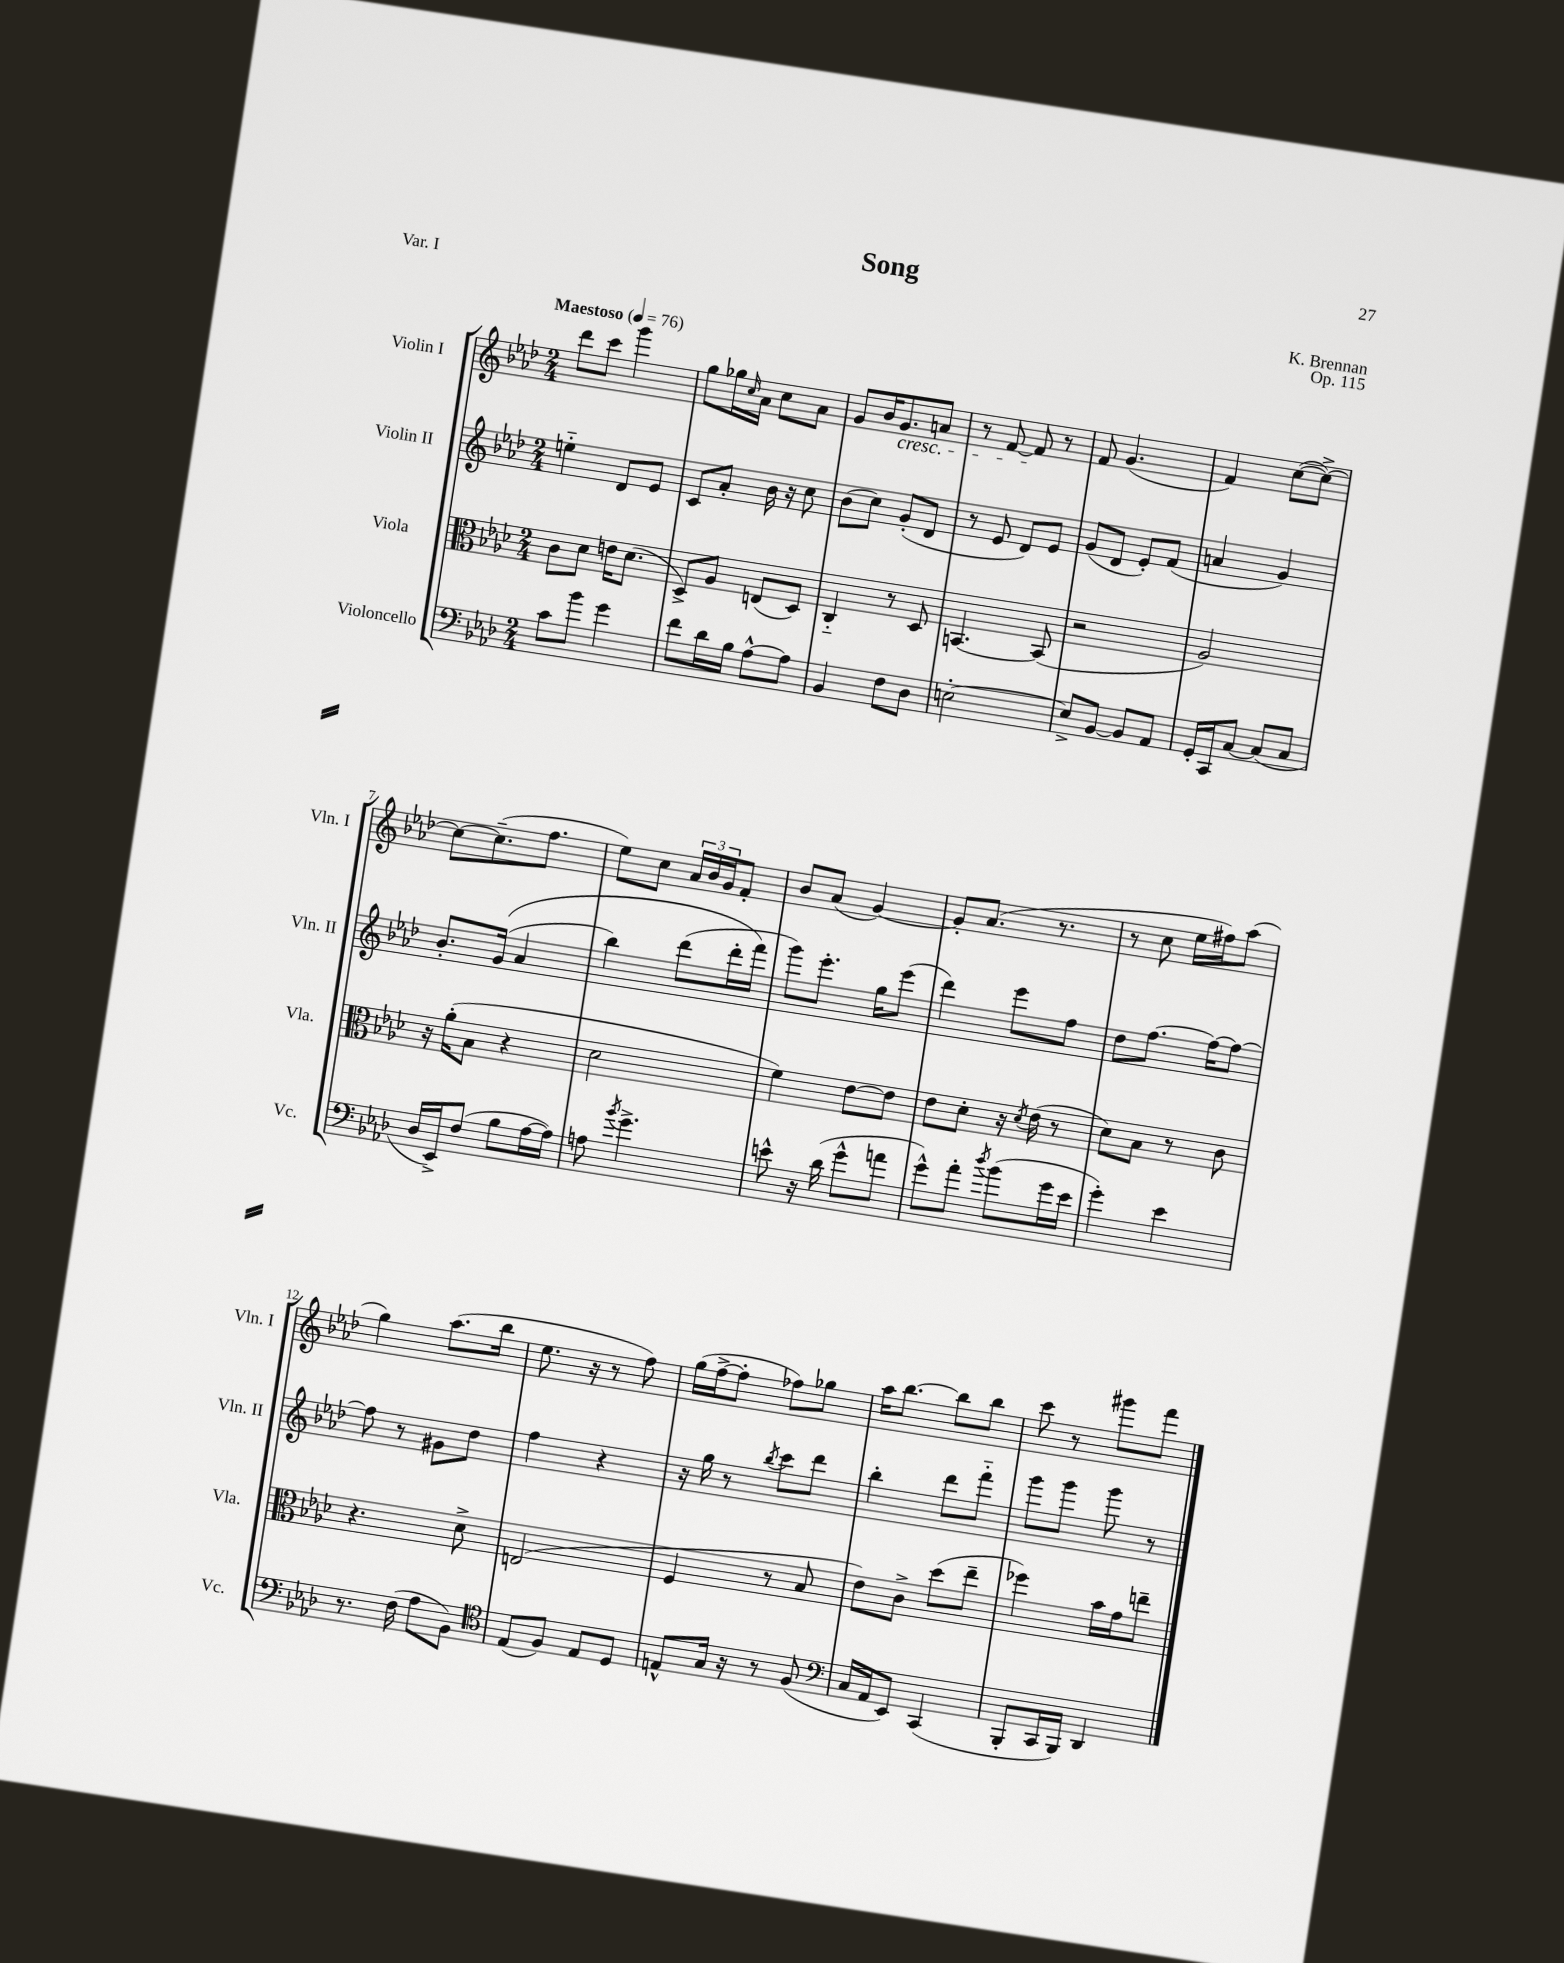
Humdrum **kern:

**kern	**kern	**kern	**kern
*staff4	*staff3	*staff2	*staff1
*clefF4	*clefC3	*clefG2	*clefG2
*k[b-e-a-d-]	*k[b-e-a-d-]	*k[b-e-a-d-]	*k[b-e-a-d-]
*M2/4	*M2/4	*M2/4	*M2/4
*MM76	*MM76	*MM76	*MM76
8c	8c	4ee'~	8ddd-
8b-	8d-	.	8ccc
4g	16e	8d-	4ggg
.	(8.d-	.	.
.	.	8e-	.
=	=	=	=
8f	8D-^)	8c	8gg
16d-	8A-	8a-'	16gg-
.	.	.	16qqcc
16B-	.	.	16a-
[8A-^^	(8E	16b-	8cc
.	.	16r	.
8A-]	8D-)	8cc	8a-
=	=	=	=
4BB-	4C'~	(8b-	8g
.	.	8cc)	16b-
.	.	.	8.g
8F	8r	(8g'	.
8D-	8D-	8d-	8a
=	=	=	=
[2E'	[4.BB	8r	8r
.	.	8e-	[8f
.	.	8d-)	8f]
.	(8BB]	8e-	8r
=	=	=	=
8E^]	2r	(8g	8f
[8BB-	.	8d-	(4.g
8BB-]	.	8e-')	.
8AA-	.	(8f	.
=	=	=	=
16GG'	2A-)	4a	4f)
16CC	.	.	.
[8C	.	.	.
(8C]	.	4g)	([8cc
8C	.	.	8cc^_)
=	=	=	=
16D-	16r	8.b-'	8cc_
16EE-^)	(16a-'	.	.
(8F	8B-	.	(8.cc~]
.	.	&((16g	.
8B-	4r	4a-	.
.	.	.	8.ff
[16A-	.	.	.
16A-])	.	.	.
=	=	=	=
8A	2d-	4bb-)	8ee-)
8qb-	.	.	.
4.g^	.	.	8cc
.	.	(8ddd-	24a-
.	.	.	24b-
.	.	.	24g
.	.	16ddd-'	8f'
.	.	16fff&)	.
=	=	=	=
8e^^	4f)	8ggg)	8b-
16r	.	8.eee-'	(8a-
(16d-	.	.	.
8g^^	[8e-	.	[4g)
.	.	16gg	.
8a	8e-]	(8eee-	.
=	=	=	=
8g^^)	8e-	4ddd-)	8g']
8a-'	8d-'	.	(8.a-
8qdd-	.	.	.
(8b-	16r	8eee-	.
.	8qd-	.	.
.	(16e-	.	8.r
16g	8r	8ff	.
16e-	.	.	.
=	=	=	=
4g')	8d-)	8dd-	8r
.	8B-	[8.ff	8cc
4e-	8r	.	16ee-
.	.	16ff_	16ff#)
.	8c	8ff_	(8aa-
=	=	=	=
8.r	4.r	8ff]	4gg)
.	.	8r	.
(16F	.	.	.
8A-	.	8g#	(8.aa-
8BB-)	8d-^	8dd-	.
.	.	.	16bb-
=	=	=	=
*clefC4	*	*	*
(8E-	(2E	4ff	8.ee-
8F)	.	.	.
.	.	.	16r
8E-	.	4r	8r
8D-	.	.	8ff)
=	=	=	=
8E^^	4F	16r	(16gg
.	.	16gg	[16ff^
16G	.	8r	8ff']
16r	.	.	.
.	.	8qbb-	.
8r	8r	8ccc	8ff-)
(8F	8B-	8ddd-	8gg-
=	=	=	=
*clefF4	*	*	*
16C	8e-)	4bb-'	16aa-
16AA-	.	.	[8.bb-
8EE-)	8c^	.	.
(4CC	(8dd-	8ddd-	8bb-]
.	8ee-~	8fff'~	8bb-
=	=	=	=
8BBB-'	4ff-)	8ggg	8ccc
16CC	.	8ggg	8r
16BBB-)	.	.	.
4DD-	16b-	8ggg	8ggg#
.	16g	.	.
.	8ee~	8r	8fff
==	==	==	==
*-	*-	*-	*-
